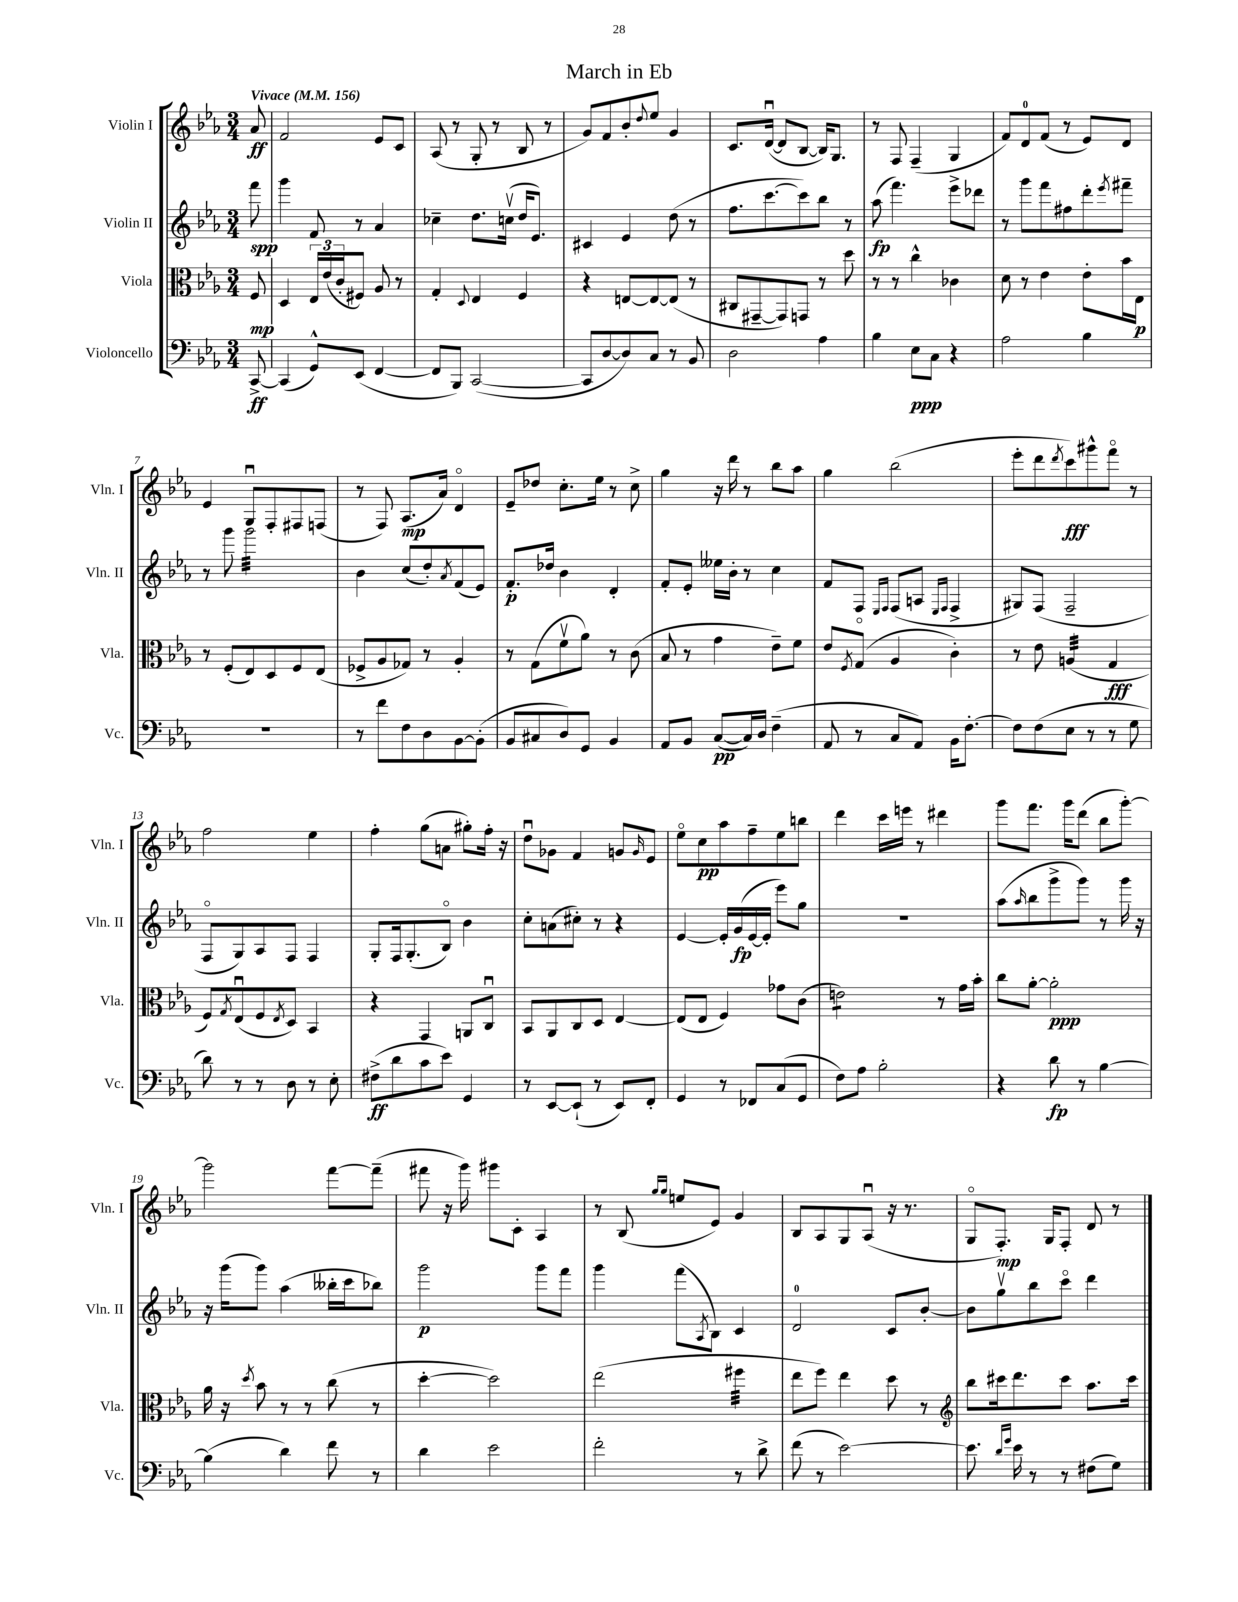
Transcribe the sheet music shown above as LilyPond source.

\header { title = "March in Eb" }
<<
\new StaffGroup <<
\new Staff = "s0" \with { instrumentName = "Violin I" shortInstrumentName = "Vln. I" } {
    \clef treble \key ees \major \numericTimeSignature \time 3/4 \partial 8 \tempo "Vivace" 4 = 156
    aes'8\ff |
    f'2 ees'8 c'8 |
    aes8( r8 g8-. r8 bes8 r8 |
    g'8) f'8 bes'8-. \appoggiatura { d''8 } ees''8 g'4 |
    c'8. d'16~\downbow( d'8 bes8~ bes16) g8. |
    r8 f8 f4--( g4 |
    f'8) d'8-0 f'8( r8 ees'8) d'8 |
    ees'4 g8\downbow f8-. fis8 f8( |
    r8 f8) aes8.\mp( aes'16) d'4\flageolet |
    ees'8-- des''8 c''8.-. ees''16 r8 c''8-> |
    g''4 r16 d'''16 r8 bes''8 aes''8 |
    g''4 bes''2( |
    ees'''8-. d'''8 \acciaccatura { d'''8 } c'''8\fff) gis'''8-^ f'''8\flageolet r8 |
    f''2 ees''4 |
    f''4-. g''8( a'8 gis''8-.) f''16-. r16 |
    d''8\downbow ges'8 f'4 g'8 \grace { g'16 } ees'8 |
    ees''8\flageolet c''8\pp aes''8 f''8-- ees''8 b''8 |
    d'''4 c'''16 e'''16 r8 dis'''4 |
    g'''8 f'''8. g'''16 d'''8( bes''8 g'''8~-.) |
    g'''2 f'''8~ f'''8--( |
    fis'''8 r16 g'''16) gis'''8 c'8-. aes4 |
    r8 bes8( \grace { g''16 g''16 } e''8 ees'8) g'4 |
    bes8 aes8 g8 aes8\downbow( r16 r8. |
    g8\flageolet f8.-.\mp) g16 f8-. d'8 r8 \bar "|." |
}
\new Staff = "s1" \with { instrumentName = "Violin II" shortInstrumentName = "Vln. II" } {
    \clef treble \key ees \major \numericTimeSignature \time 3/4 \partial 8
    f'''8\spp |
    g'''4 f'8 r8 aes'4 |
    ces''4-- d''8. c''16\upbow( d''16 ees'8.) |
    cis'4 ees'4 d''8( r8 |
    f''8. c'''8.~ c'''8) bes''8 r8 |
    aes''8\fp( f'''4.) ees'''8-> des'''8 |
    r8 g'''8 f'''8 fis''8 d'''8-. \acciaccatura { ees'''8 } fis'''8-- |
    r8 g'''8 g'''2:32 |
    bes'4 c''8( d''8-.) \acciaccatura { aes'8 } f'8( ees'8) |
    f'8.-.\p des''16 bes'4 d'4-. |
    f'8-. ees'8-. eeses''16 bes'16-. r8 c''4 |
    f'8 f8 \grace { ees16 f16 } f8( a8 \grace { ees16 f16 } f4-> |
    gis8) f8( f2-- |
    f8\flageolet g8) aes8 f8 f4 |
    g8-. f16 g8.-.( bes8\flageolet) bes'4 |
    c''8-. a'8( cis''8-.) r8 r4 |
    ees'4~ ees'16-. g'16\fp( ees'16~ ees'16-. ees'''8) g''8 |
    R2. |
    aes''8( \grace { aes''16 } bes''8 g'''8-> g'''8) r8 g'''16 r16 |
    r16 g'''16( g'''8) aes''4( beses''16-. c'''16 bes''8) |
    g'''2\p g'''8 f'''8 |
    g'''4 f'''8( \acciaccatura { aes8 } bes8) c'4 |
    d'2-0 c'8 bes'8~-. |
    bes'8 g''8\upbow bes''8 c'''8\flageolet d'''4 \bar "|." |
}
\new Staff = "s2" \with { instrumentName = "Viola" shortInstrumentName = "Vla." } {
    \clef alto \key ees \major \numericTimeSignature \time 3/4 \partial 8
    f8\mp |
    d4 \tuplet 3/2 { ees16 ees'16( c'16-. } fis8) aes8 r8 |
    g4-. \appoggiatura { d8 } ees4 f4 |
    r4 e8~ e8~ e8( r8 |
    cis8 gis,8~-- gis,8) g,8 r8 d''8 |
    r8 r8 c''4-^ ces'4 |
    d'8 r8 ees'4 ees'8-. bes'16 ees16\p |
    r8 f8-.( ees8) d8 f8 ees8( |
    fes8-> aes8 ges8) r8 aes4-. |
    r8 g8( f'8\upbow aes'8) r8 c'8( |
    bes8 r8 g'4 ees'8--) f'8 |
    ees'8 \acciaccatura { f8 } g8\flageolet( aes4 c'4-.) |
    r8 ees'8 a4:32( g4\fff |
    f8) \acciaccatura { g8 } ees8\downbow( f8 \acciaccatura { ees8 } d8) bes,4 |
    r4 g,4 a,8 c8\downbow |
    bes,8 aes,8 c8 d8 ees4~ |
    ees8( ees8 f4) ges'8 c'8( |
    e'2:8) r8 g'16 bes'16-. |
    c''8 aes'8~-. aes'2-.\ppp |
    aes'16 r16 \acciaccatura { d''8 } bes'8 r8 r8 c''8( r8 |
    d''4~-. d''2) |
    ees''2( fis''4:32 |
    ees''8 f''8) ees''4 d''8 r8 |
    \clef treble bes''8 cis'''16 d'''8. cis'''8 aes''8. cis'''16 \bar "|." |
}
\new Staff = "s3" \with { instrumentName = "Violoncello" shortInstrumentName = "Vc." } {
    \clef bass \key ees \major \numericTimeSignature \time 3/4 \partial 8
    c,8~->\ff |
    c,4( g,8-^) ees,8( f,4~ |
    f,8 bes,,8) c,2~( |
    c,8 d8~ d8) c8 r8 bes,8 |
    d2 aes4 |
    bes4 ees8\ppp c8 r4 |
    aes2 bes4 |
    R2. |
    r8 f'8 f8 d8 bes,8~ bes,8-.( |
    bes,8 cis8 d8) g,8 bes,4 |
    aes,8 bes,8 c8~\pp( c16) d16 f4--( |
    aes,8 r8 c8 aes,8) bes,16 f8.~-. |
    f8 f8( ees8 r8 r8 g8 |
    d'8) r8 r8 d8 r8 ees8-. |
    fis8->\ff( d'8 c'8 ees'8) g,4 |
    r8 ees,8~ ees,8-!( r8 ees,8) f,8-. |
    g,4 r8 fes,8 c8( g,8 |
    f8) aes8 bes2-. |
    r4 d'8\fp r8 bes4~ |
    bes4( d'4) f'8 r8 |
    d'4 ees'2 |
    f'2-. r8 d'8-> |
    f'8( r8 ees'2~) |
    ees'8. \grace { d'16 g'16 } ees'16 r8 r8 fis8( g8) \bar "|." |
}
>>
>>
